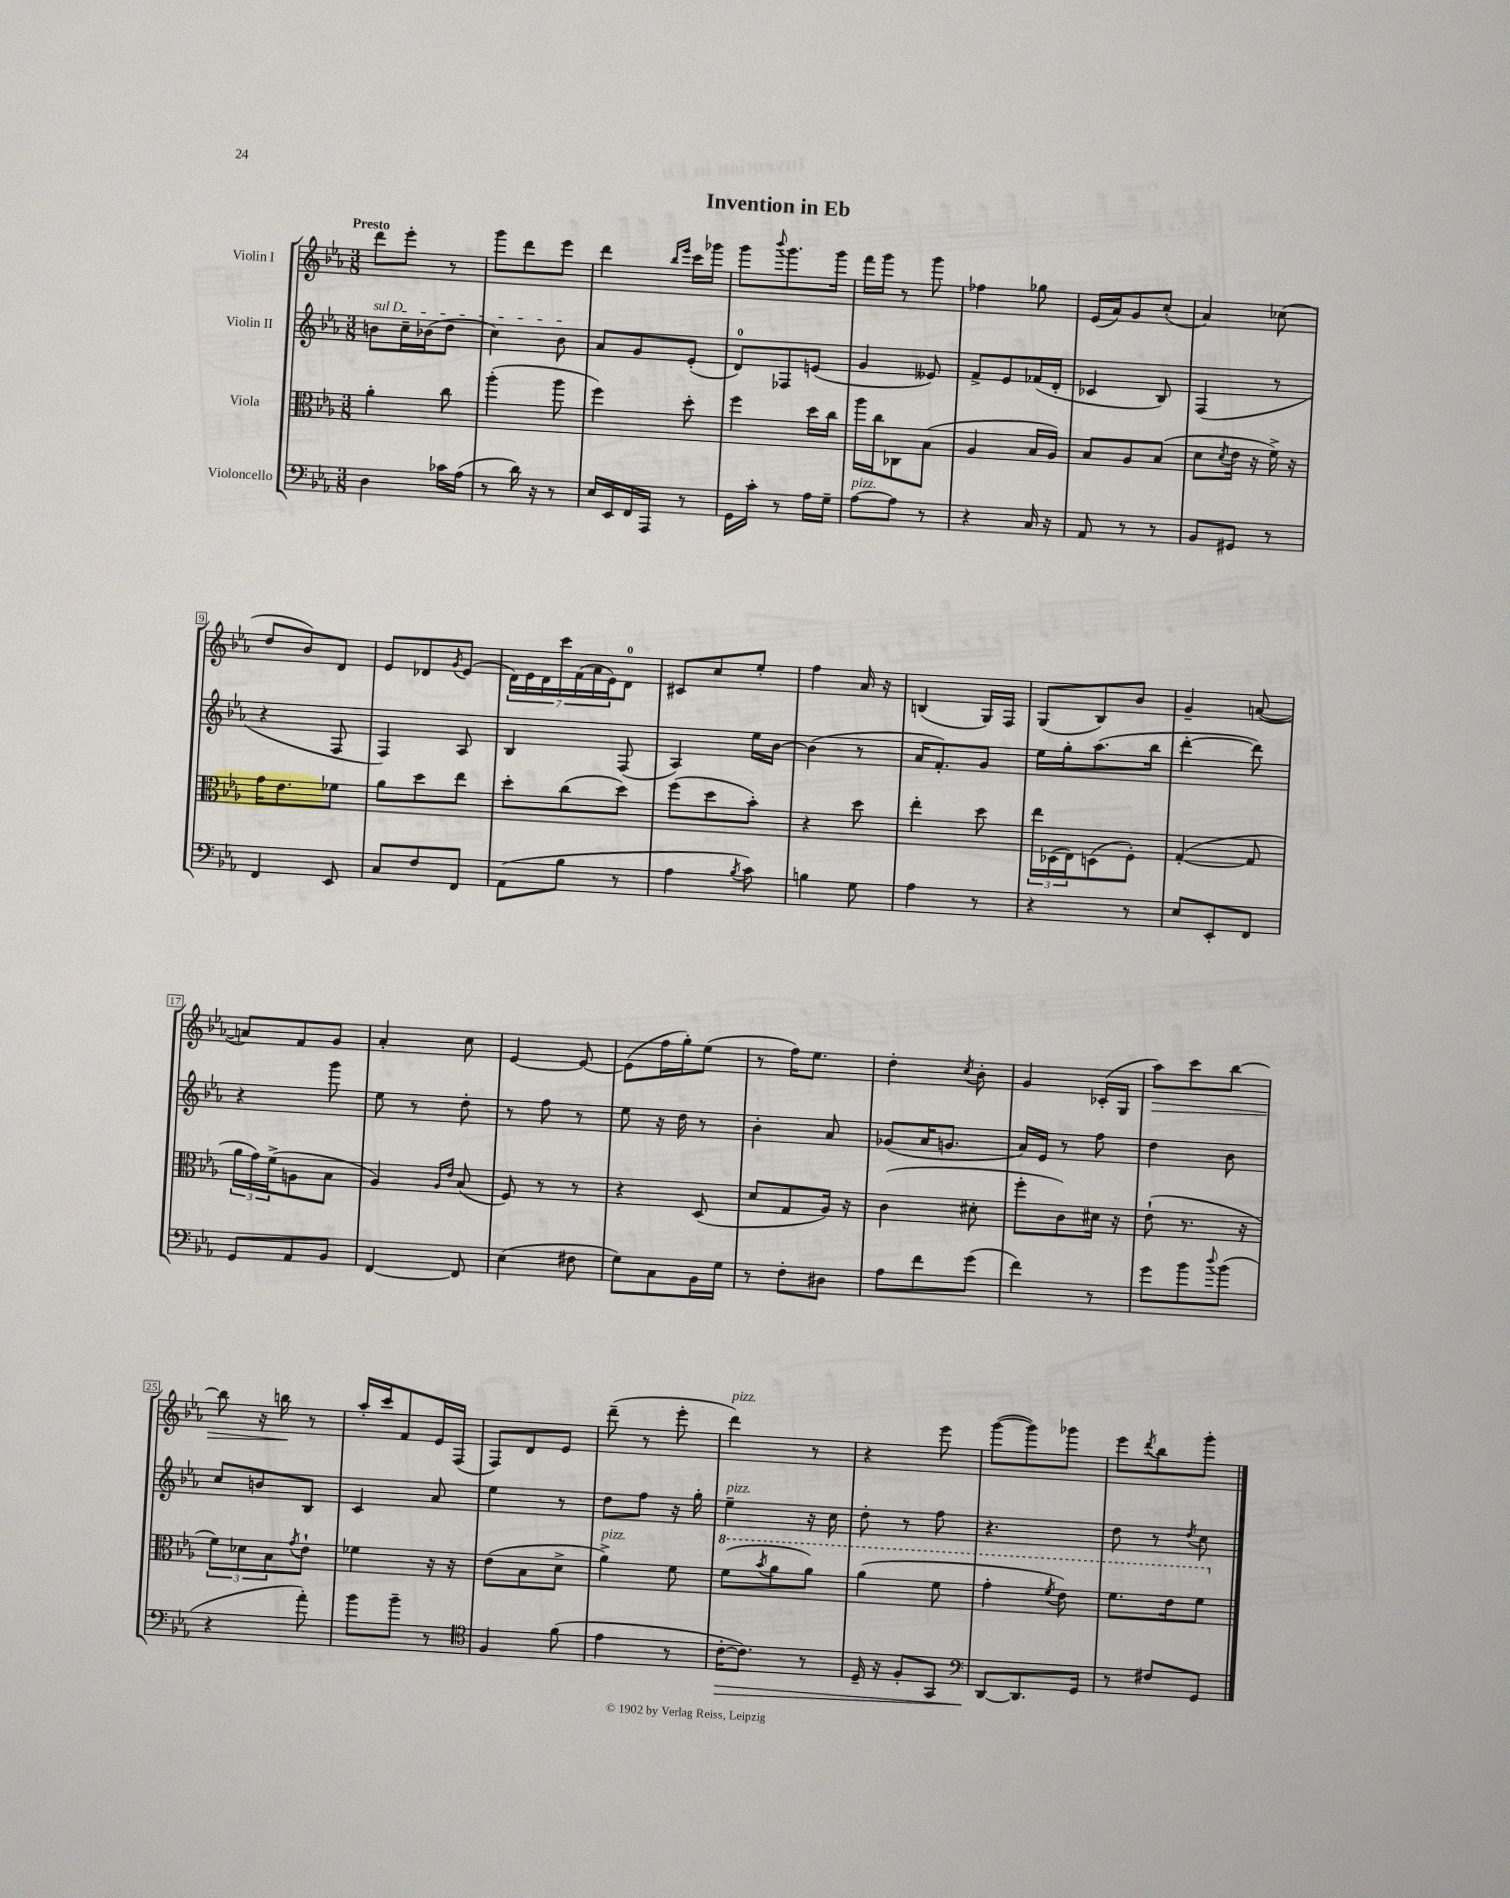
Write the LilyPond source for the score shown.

\header { title = "Invention in Eb" }
<<
\new StaffGroup <<
\new Staff = "s0" \with { instrumentName = "Violin I" } {
    \clef treble \key ees \major \numericTimeSignature \time 3/8 \tempo "Presto"
    d'''8 ees'''8-. r8 |
    g'''8 d'''8 ees'''8 |
    d'''4 \grace { bes''16 ees'''16 } c'''16 ges'''16 |
    g'''8 \appoggiatura { bes'''8 } g'''8. g'''16 |
    f'''16 g'''16 r8 g'''8 |
    fes''4 ges''8 |
    ees'16( aes'16) g'8 c''8-.( |
    aes'4) ces''8( |
    d''8 bes'8) d'8 |
    ees'8 des'8 \acciaccatura { g'8 } ees'8( |
    \tuplet 7/4 { d'16) ees'16 d'16 c'''16 f'16( aes'16 ees'16) } d'8-0 |
    cis'8 c''8 ees''8-. |
    f''4 aes'16 r16 |
    b4( g16) f16 |
    g8( bes8) bes'8 |
    g'4-- a'8~( |
    a'8) f'8 g'8 |
    aes'4-. c''8 |
    ees'4~ ees'8~ |
    ees'8( f''16 g''16-.) ees''8( |
    r8 f''16) ees''8. |
    d''4-. \acciaccatura { c''8 } bes'8-. |
    g'4 ces'16-.( g16 |
    aes''8\>) c'''8 bes''8~ |
    bes''8 r16 b''16\! r8 |
    aes''16-. c'''16 f'8 ees'16 f16( |
    f8) d'8 ees'8 |
    d'''8--( r8 ees'''8-. |
    d'''4^\markup { \italic "pizz." }) r8 |
    r4 ees'''8 |
    g'''8~( g'''8) ges'''8 |
    ees'''8 \acciaccatura { d'''8 } bes''8 g'''8-. \bar "|." |
}
\new Staff = "s1" \with { instrumentName = "Violin II" } {
    \clef treble \key ees \major \numericTimeSignature \time 3/8
    \once \override TextSpanner.bound-details.left.text = \markup { \italic "sul D" } b'8\startTextSpan c''16-- bes'16( d''8 |
    c''4) bes'8\stopTextSpan |
    aes'8 g'8 ees'8-.( |
    d'8-0) fes8 e'8( |
    g'4 eeses'8) |
    f'8-> ees'8 fes'16( d'16-. |
    ces'4 bes8) |
    f4( r8 |
    r4 f8 |
    f4) aes8 |
    bes4 f8( |
    aes4) ees''16 bes'16~ |
    bes'4( r8 |
    aes'16 f'8.-.) g'8 |
    ees''16 g''16-. aes''8.( bes''16 |
    d'''4~-. d'''8) |
    r4 g'''8 |
    ees''8 r8 d''8-. |
    r8 f''8 r8 |
    ees''8 r16 d''16 r8 |
    bes'4-. aes'8 |
    ges'8( aes'16 g'8. |
    aes'16) ees'16 r8 f''8 |
    d''4 bes'8 |
    c''8 b'8 bes8 |
    c'4 aes'8 |
    ees''4 r8 |
    d''8 f''8 r16 g''16-. |
    ees''4--^\markup { \italic "pizz." } r16 c''16 |
    d''8-. r8 f''8 |
    r4. |
    d''8 r8 \acciaccatura { d''8 } c''8 \bar "|." |
}
\new Staff = "s2" \with { instrumentName = "Viola" } {
    \clef alto \key ees \major \numericTimeSignature \time 3/8
    aes'4-. c''8 |
    aes''4-.( aes''8 |
    f''4) d''8-. |
    f''4 d''16 c''16 |
    aes''16 c''16 ces8 bes8( |
    aes4 bes16 aes16) |
    bes8 aes8 bes8( |
    d'8 \acciaccatura { d'8 } ees'16 r16 f'16->) r16 |
    g'16 ees'8. fes'8 |
    aes'8 d''8 ees''8 |
    d''8-. c''8( d''8) |
    f''8( d''8 bes'8-.) |
    r4 d''8 |
    ees''4-. d''8 |
    \tuplet 3/2 { ees''16 des16( ees16) } d8( f8-.) |
    g4~-.( g8 |
    \tuplet 3/2 { aes'16 g'16) f'16->( } a8 bes8 |
    aes4) \grace { aes16 ees'16 } bes8( |
    f8) r8 r8 |
    r4 d8( |
    d'8 g8 aes16) r16 |
    c'4( dis'8-. |
    f''8-. c'8) dis'16 r16 |
    ees'8-!( r8. r16 |
    \tuplet 3/2 { f'8) des'8 bes8 } \acciaccatura { g'8 } ees'8-! |
    fes'4 r16 r16 |
    ees'8( bes8 d'8-> |
    aes'4->^\markup { \italic "pizz." }) f'8 |
    \ottava #1 f''8( \acciaccatura { bes''8 } aes''8 aes''8) |
    aes''4( f''8 |
    g''4-. \acciaccatura { f''8 } ees''8) |
    f''8. ees''16 f''8 \ottava #0 \bar "|." |
}
\new Staff = "s3" \with { instrumentName = "Violoncello" } {
    \clef bass \key ees \major \numericTimeSignature \time 3/8
    d4 ces'16 aes16( |
    r8 d'16) r16 r8 |
    ees16 ees,16 f,16 aes,,16 r8 |
    g,16 c'16-. r8 aes16 g16-- |
    aes8~^\markup { \italic "pizz." } aes8 r8 |
    r4 c16 r16 |
    aes,8 r8 r8 |
    bes,8 gis,8 r8 |
    f,4 ees,8 |
    c8 f8 f,8 |
    aes,8( bes8 r8 |
    aes4 \acciaccatura { bes8 } c'8) |
    b4 g8 |
    aes4 r8 |
    r4 r8 |
    ees8 ees,8-. f,8 |
    g,8 aes,8 bes,8 |
    f,4~ f,8 |
    ees4( fis8 |
    g8) c8 bes,16 g16 |
    r8 f8-. dis8 |
    aes8 f'8 g'8( |
    f'4) r8 |
    g'8 bes'8 \appoggiatura { d''8 } bes'8( |
    r4 aes'8-.) |
    bes'8 bes'8-- r8 |
    \clef tenor f4 f'8( |
    ees'4 r8 |
    c'16~-.\> c'8.) r8 |
    d16-- r16 f8-. g,8 |
    \clef bass d,8~\! d,8. g,16 |
    r8 fis8 g,8 \bar "|." |
}
>>
>>
\layout { \context { \Score \override BarNumber.stencil = #(make-stencil-boxer 0.1 0.3 ly:text-interface::print) } }
